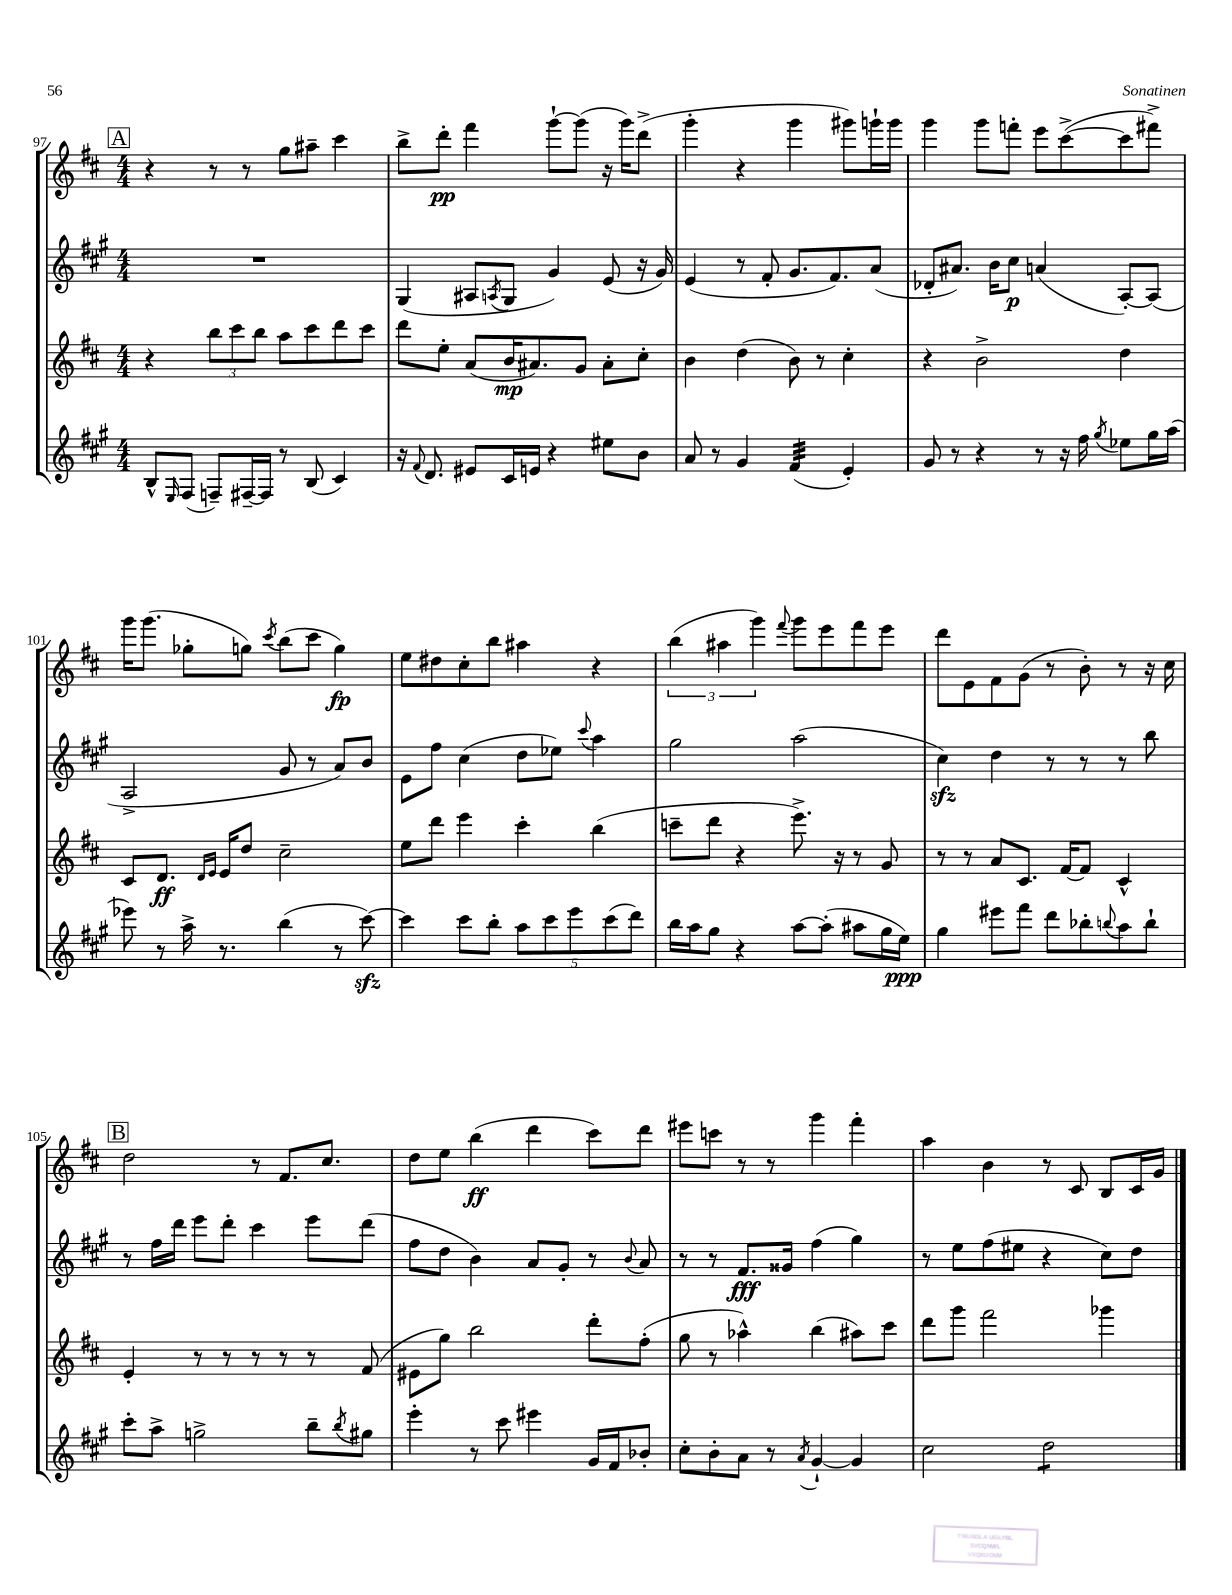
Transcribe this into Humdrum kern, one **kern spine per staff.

**kern	**kern	**kern	**kern
*staff4	*staff3	*staff2	*staff1
*clefG2	*clefG2	*clefG2	*clefG2
*k[f#c#g#]	*k[f#c#]	*k[f#c#g#]	*k[f#c#]
*M4/4	*M4/4	*M4/4	*M4/4
8B^^	4r	1r	4r
16qqE	.	.	.
(8F#	.	.	.
8F~)	12bb	.	8r
.	12ccc#	.	.
[16F#~	.	.	8r
.	12bb	.	.
16F#]	.	.	.
8r	8aa	.	8gg
(8B	8ccc#	.	8aa#~
4c#)	8ddd	.	4ccc#
.	8ccc#	.	.
=	=	=	=
16r	8ddd	(4G#	8bb^
8qqf#	.	.	.
8.d	.	.	.
.	8ee'	.	8ddd'
8e#	(8a	8A#	4fff#
.	.	8qA	.
16c#	16b	8G#	.
16e	8.a#)	.	.
4r	.	4g#)	[8ggg`
.	8g	.	(8ggg]
8ee#	8a#'	(8e	16r
.	.	.	16ggg)
8b	8cc#'	16r	(8ddd^
.	.	16g#)	.
=	=	=	=
8a	4b	(4e	4ggg'
8r	.	.	.
4g#	(4dd	8r	4r
.	.	8f#'	.
(4f#	8b)	8.g#	4ggg
.	8r	.	.
.	.	8.f#)	.
4e')	4cc#'	.	8ggg#)
.	.	(8a	16ggg`
.	.	.	16ggg
=	=	=	=
8g#	4r	8d-'	4ggg
8r	.	8.a#)	.
4r	2b^	.	8ggg
.	.	16b	.
.	.	8cc#	8fff'
8r	.	(4a	8eee
16r	.	.	([8ccc#^
16ff#	.	.	.
8qgg#	.	.	.
8ee-	4dd	[8A')	8ccc#]
16gg#	.	(8A]	8fff#^)
(16aa	.	.	.
=	=	=	=
8eee-)	8c#	2A^	16ggg
.	.	.	(8.ggg
8r	8.d	.	.
16aa^	.	.	8gg-'
.	16qqd	.	.
.	16qqe	.	.
8.r	16e	.	.
.	8dd	.	8gg)
.	.	.	8qccc#
(4bb	2cc#~	8g#	(8bb
.	.	8r	8ccc#
8r	.	8a)	4gg)
[8ccc#)	.	8b	.
=	=	=	=
4ccc#]	8ee	8e	8ee
.	8ddd	8ff#	8dd#
8ccc#	4eee	(4cc#	8cc#'
8bb'	.	.	8bb
10aa	4ccc#'	8dd	4aa#
10ccc#	.	.	.
.	.	8ee-)	.
10eee	.	.	.
.	.	8qqccc#	.
.	(4bb	4aa	4r
(10ccc#	.	.	.
10ddd)	.	.	.
=	=	=	=
16bb	8ccc~	2gg#	(6bb
16aa	.	.	.
8gg#	8ddd	.	.
.	.	.	6aa#
4r	4r	.	.
.	.	.	6ggg)
.	.	.	8qqfff#
[8aa	8.eee^)	(2aa	8ggg
(8aa']	.	.	8eee
.	16r	.	.
8aa#	8r	.	8fff#
16gg#	8g	.	8eee
16ee)	.	.	.
=	=	=	=
4gg#	8r	4cc#)	8ddd
.	8r	.	8e
8eee#	8a	4dd	8f#
8fff#	8.c#	.	(8g
8ddd	.	8r	8r
.	[16f#	.	.
8bb-'	8f#]	8r	8b')
8qqbb	.	.	.
8aa	4c#^^	8r	8r
8bb`	.	8bb	16r
.	.	.	16cc#
=	=	=	=
8ccc#'	4e'	8r	2dd
8aa^	.	16ff#	.
.	.	16ddd	.
2gg^	8r	8eee	.
.	8r	8ddd'	.
.	8r	4ccc#	8r
.	8r	.	8.f#
8bb~	8r	8eee	.
.	.	.	8.cc#
8qbb	.	.	.
8gg#	(8f#	(8ddd	.
=	=	=	=
4eee'	8e#	8ff#	8dd
.	8gg)	8dd	8ee
8r	2bb	4b)	(4bb
8ccc#	.	.	.
4eee#	.	8a	4ddd
.	.	8g#'	.
16g#	8ddd'	8r	8ccc#)
16f#	.	.	.
.	.	8qqb	.
8b-'	(8ff#'	8a	8ddd
=	=	=	=
8cc#'	8gg	8r	8eee#
8b'	8r	8r	8ccc
8a	4aa-^^)	8.f#	8r
8r	.	.	8r
.	.	16g##	.
8qa	.	.	.
[4g#`	(4bb	(4ff#	4ggg
4g#]	8aa#)	4gg#)	4fff#'
.	8ccc#	.	.
=	=	=	=
2cc#	8ddd	8r	4aa
.	8ggg	8ee	.
.	2fff#	(8ff#	4b
.	.	8ee#	.
2dd	.	4r	8r
.	.	.	8c#
.	4ggg-	8cc#)	8B
.	.	8dd	16c#
.	.	.	16g
==	==	==	==
*-	*-	*-	*-
